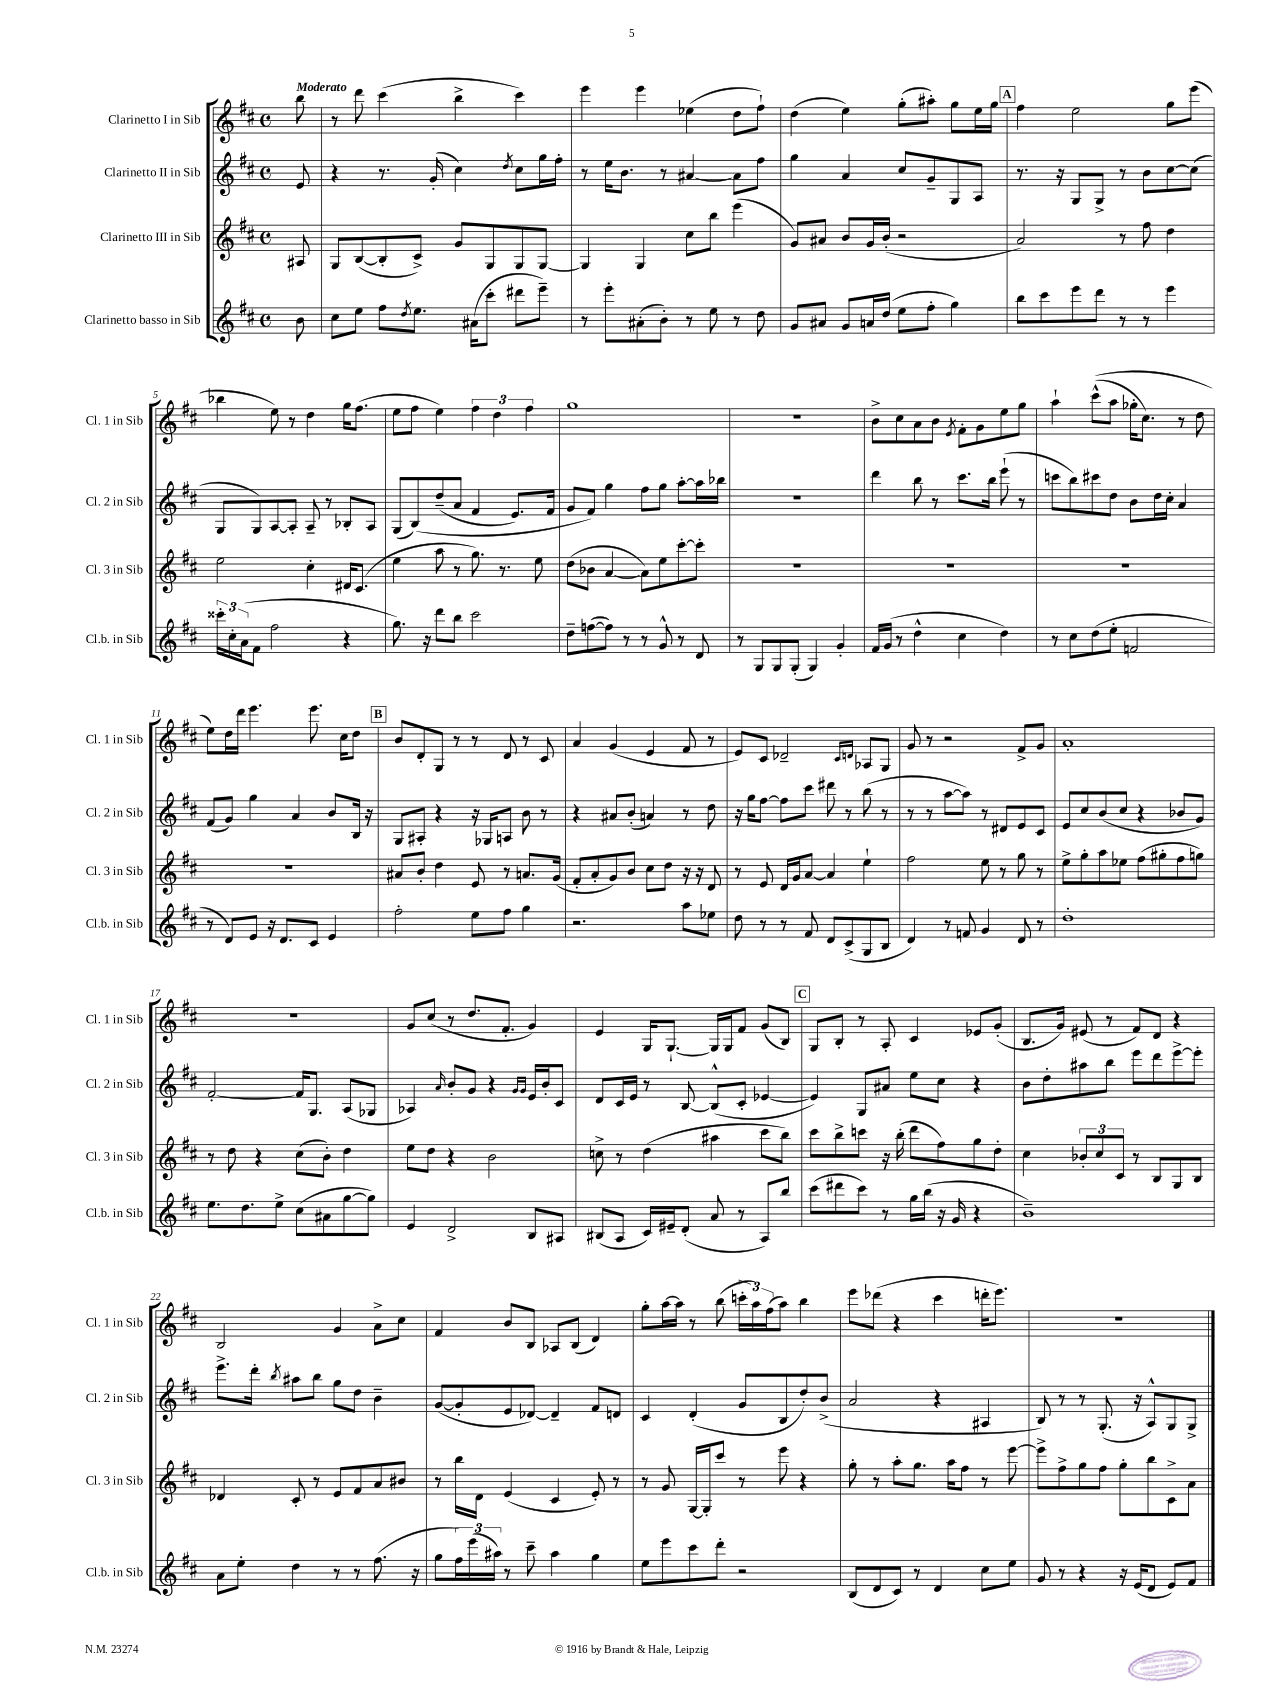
<<
\new StaffGroup <<
\new Staff = "s0" \with { instrumentName = "Clarinetto I in Sib" shortInstrumentName = "Cl. 1 in Sib" } {
    \clef treble \key d \major \defaultTimeSignature \time 4/4 \partial 8 \tempo "Moderato"
    b''8 |
    r8 d'''8 cis'''4( b''4-> cis'''4) |
    e'''4 e'''4 ees''4( d''8 fis''8-!) |
    d''4( e''4) g''8-.( ais''8-.) g''8 e''16 g''16 |
    \mark \markup { \box "A" } fis''4 e''2 g''8 e'''8( |
    bes''4 e''8) r8 d''4 g''16 fis''8.( |
    e''8 fis''8 e''4) \tuplet 3/2 { fis''4 d''4 fis''4 } |
    g''1 |
    R1 |
    b'8-> cis''8 a'8 b'8 \acciaccatura { e'8 } fis'8-. g'8 e''8 g''8 |
    a''4-! cis'''8-^(\( a''8 ges''16-. cis''8.) r8 d''8 |
    e''8\) d''16 d'''16 e'''4. e'''8. cis''16 d''8 |
    \mark \markup { \box "B" } b'8 d'8-. g8 r8 r8 d'8 r8 cis'8 |
    a'4 g'4( e'4 fis'8 r8 |
    e'8) cis'8 des'2-- \grace { cis'16 d'16 } aes8 g8 |
    g'8 r8 r2 fis'8-> g'8 |
    a'1-. |
    R1 |
    g'8 cis''8( r8 d''8. fis'8.-. g'4) |
    e'4 g16 g8.~-! g16 g16 fis'8 g'8( b8) |
    \mark \markup { \box "C" } g8 b8-. r8 a8-. cis'4 ees'8 g'8-.( |
    b8. g'16) eis'8( r8 fis'8) d'8 r4 |
    b2 g'4 a'8-> cis''8 |
    fis'4 b'8 b8 aes8 b8( d'4) |
    g''8-. a''16~ a''16 r8 b''8( \tuplet 3/2 { c'''16-. a''16) fis''16( } a''8) b''4 |
    e'''8 des'''8( r4 cis'''4 d'''16-. e'''8.) |
    R1 \bar "|." |
}
\new Staff = "s1" \with { instrumentName = "Clarinetto II in Sib" shortInstrumentName = "Cl. 2 in Sib" } {
    \clef treble \key d \major \defaultTimeSignature \time 4/4 \partial 8
    e'8 |
    r4 r8. g'16-.( cis''4) \acciaccatura { d''8 } cis''8 g''16 fis''16-. |
    r8 e''16 b'8. r8 ais'4~ ais'8 fis''8 |
    g''4 a'4 cis''8 g'8-- g8 a8 |
    \mark \markup { \box "A" } r8. r16 g8 g8-> r8 b'8 cis''8~ cis''8( |
    g8 g8) a8~ a8-. a8-- r8 bes8-. a8 |
    g8( b8)\( d''8--( a'8 fis'4 e'8.) fis'16 |
    g'8 fis'8\) g''4 fis''8 g''8 a''8~-. a''16 bes''16 |
    R1 |
    d'''4 b''8 r8 cis'''8. b''16 e'''8-!( r8 |
    c'''8 b''8) cis'''8 d''8 b'8 d''16 cis''16-. a'4 |
    fis'8( g'8) g''4 a'4 b'8 b16 r16 |
    \mark \markup { \box "B" } g8 ais8-. r4 r16 ges16 a8 b'8 r8 |
    r4 ais'8 b'8-.( a'4) r8 d''8 |
    r16 g''16 fis''8~ fis''8 cis'''8 dis'''8 r8 b''8( r8 |
    r8 r8 a''8~ a''8) r8 dis'8 e'8 cis'8 |
    e'8 cis''8 b'8( cis''8 r4 bes'8 g'8) |
    fis'2~-. fis'16 g8. a8( ges8 |
    aes4) \grace { a'16 } b'8-. g'8 r4 \grace { g'16 g'16 } e'16 b'16-. cis'8 |
    d'8 cis'16 e'16 r8 b8~ b8-^( cis'8-. ees'4~ |
    \mark \markup { \box "C" } ees'4) g8 ais'8 e''8 cis''8 r4 |
    b'8 d''8-. ais''8 b''8 e'''8 d'''8 e'''8~-> e'''8-. |
    e'''8.-> d'''16-. \acciaccatura { b''8 } ais''8 b''8 g''8 d''8 b'4-- |
    g'8~( g'8-. e'8 des'8~) des'4-- fis'8 d'8 |
    cis'4 d'4-.( g'8 b8 d''8-.) b'8->( |
    a'2 r4 ais4 |
    b8) r8 r8 g8.-.( r16 a8-^) g8 g8-> \bar "|." |
}
\new Staff = "s2" \with { instrumentName = "Clarinetto III in Sib" shortInstrumentName = "Cl. 3 in Sib" } {
    \clef treble \key d \major \defaultTimeSignature \time 4/4 \partial 8
    ais8 |
    g8 b8~( b8-. cis'8->) g'8 g8 g8 g8~ |
    g4 g4 cis''8 b''8 e'''4( |
    g'8) ais'8 b'8 g'16 b'16-.( r2 |
    \mark \markup { \box "A" } a'2) r8 fis''8 d''4 |
    e''2 cis''4-. dis'16 cis'8.( |
    e''4 a''8 r8 g''8.) r8. e''8 |
    d''8( bes'8 a'4~ a'8) e''8 cis'''8~-. cis'''8-. |
    R1 |
    R1 |
    R1 |
    R1 |
    \mark \markup { \box "B" } ais'8 b'8-. d''4 e'8 r8 a'8. g'16( |
    fis'8-. a'8-. g'8) b'8 cis''8 d''8 r16 r16 d'8 |
    r8 e'8 d'16 g'16 a'8~ a'4 e''4-! |
    fis''2 e''8 r8 g''8 r8 |
    e''8-> g''8-. a''8 ees''8 fis''8( gis''8-. fis''8 g''8) |
    r8 d''8 r4 cis''8( b'8-.) d''4 |
    e''8 d''8 r4 b'2 |
    c''8-> r8 d''4( ais''4 cis'''8 b''8) |
    \mark \markup { \box "C" } cis'''8 b''8-> c'''8 r16 b''16-.( d'''8 fis''8) g''8 d''8-. |
    cis''4 \tuplet 3/2 { bes'8-. cis''8 cis'8 } r8 b8 g8 b8 |
    des'4 cis'8-. r8 e'8 fis'8 a'8 bis'8 |
    r8 b''16 d'16 e'4( cis'4 e'8-.) r8 |
    r8 g'8 g16~ g16-. cis'''8 r8 e'''8 r4 |
    g''8-. r8 a''8-. g''8. a''16 fis''8 r8 e'''8~ |
    e'''8-> fis''8-> g''8 fis''8 g''8-. b''8 cis'8-> a'8 \bar "|." |
}
\new Staff = "s3" \with { instrumentName = "Clarinetto basso in Sib" shortInstrumentName = "Cl.b. in Sib" } {
    \clef treble \key d \major \defaultTimeSignature \time 4/4 \partial 8
    b'8 |
    cis''8 e''8 fis''8 \acciaccatura { d''8 } e''8. ais'16( cis'''8-. dis'''8 e'''8--) |
    r8 e'''8-. ais'8-.( b'8-.) r8 e''8 r8 d''8 |
    g'8 ais'8 g'8 a'16 d''16( e''8 fis''8-. g''4) |
    \mark \markup { \box "A" } b''8 cis'''8 e'''8 d'''8 r8 r8 e'''4 |
    \tuplet 3/2 { cisis'''16-. cis''16-. a'16( } fis'8 fis''2 r4 |
    g''8.) r16 d'''8 b''8 cis'''2 |
    d''8-- f''8~( f''8) r8 r8 g'8-^ r8 d'8 |
    r8 g8 g8 g8-.( g4) g'4-. |
    fis'16 g'16( r8 d''4-^ cis''4 d''4) |
    r8 cis''8 d''8( e''8-. f'2 |
    r8 d'8) e'8 r16 d'8. cis'8 e'4 |
    \mark \markup { \box "B" } fis''2-. e''8 fis''8 g''4 |
    r2. a''8 ees''8 |
    d''8 r8 r8 fis'8 d'8 cis'8->( g8 b8 |
    d'4) r8 f'8 g'4 d'8 r8 |
    d''1-. |
    e''8. d''8. e''8-> cis''8( ais'8 g''8~ g''8) |
    e'4 d'2-> b8 ais8 |
    bis8( a8 cis'16) eis'16-- d'8-.( a'8 r8 a8) b''8 |
    \mark \markup { \box "C" } cis'''8( dis'''8 cis'''8) r8 g''16 b''16( r16 g'16 r4 |
    b'1--) |
    a'8 e''8-. d''4 r8 r8 fis''8.( r16 |
    g''8 \tuplet 3/2 { fis''16) e'''16( ais''16) } r8 cis'''8-- ais''4 g''4 |
    e''8 e'''8 cis'''8 d'''8-. r2 |
    b8( d'8 cis'8) r8 d'4 cis''8 e''8 |
    g'8 r8 r4 r16 e'16( d'8 e'8) fis'8 \bar "|." |
}
>>
>>
